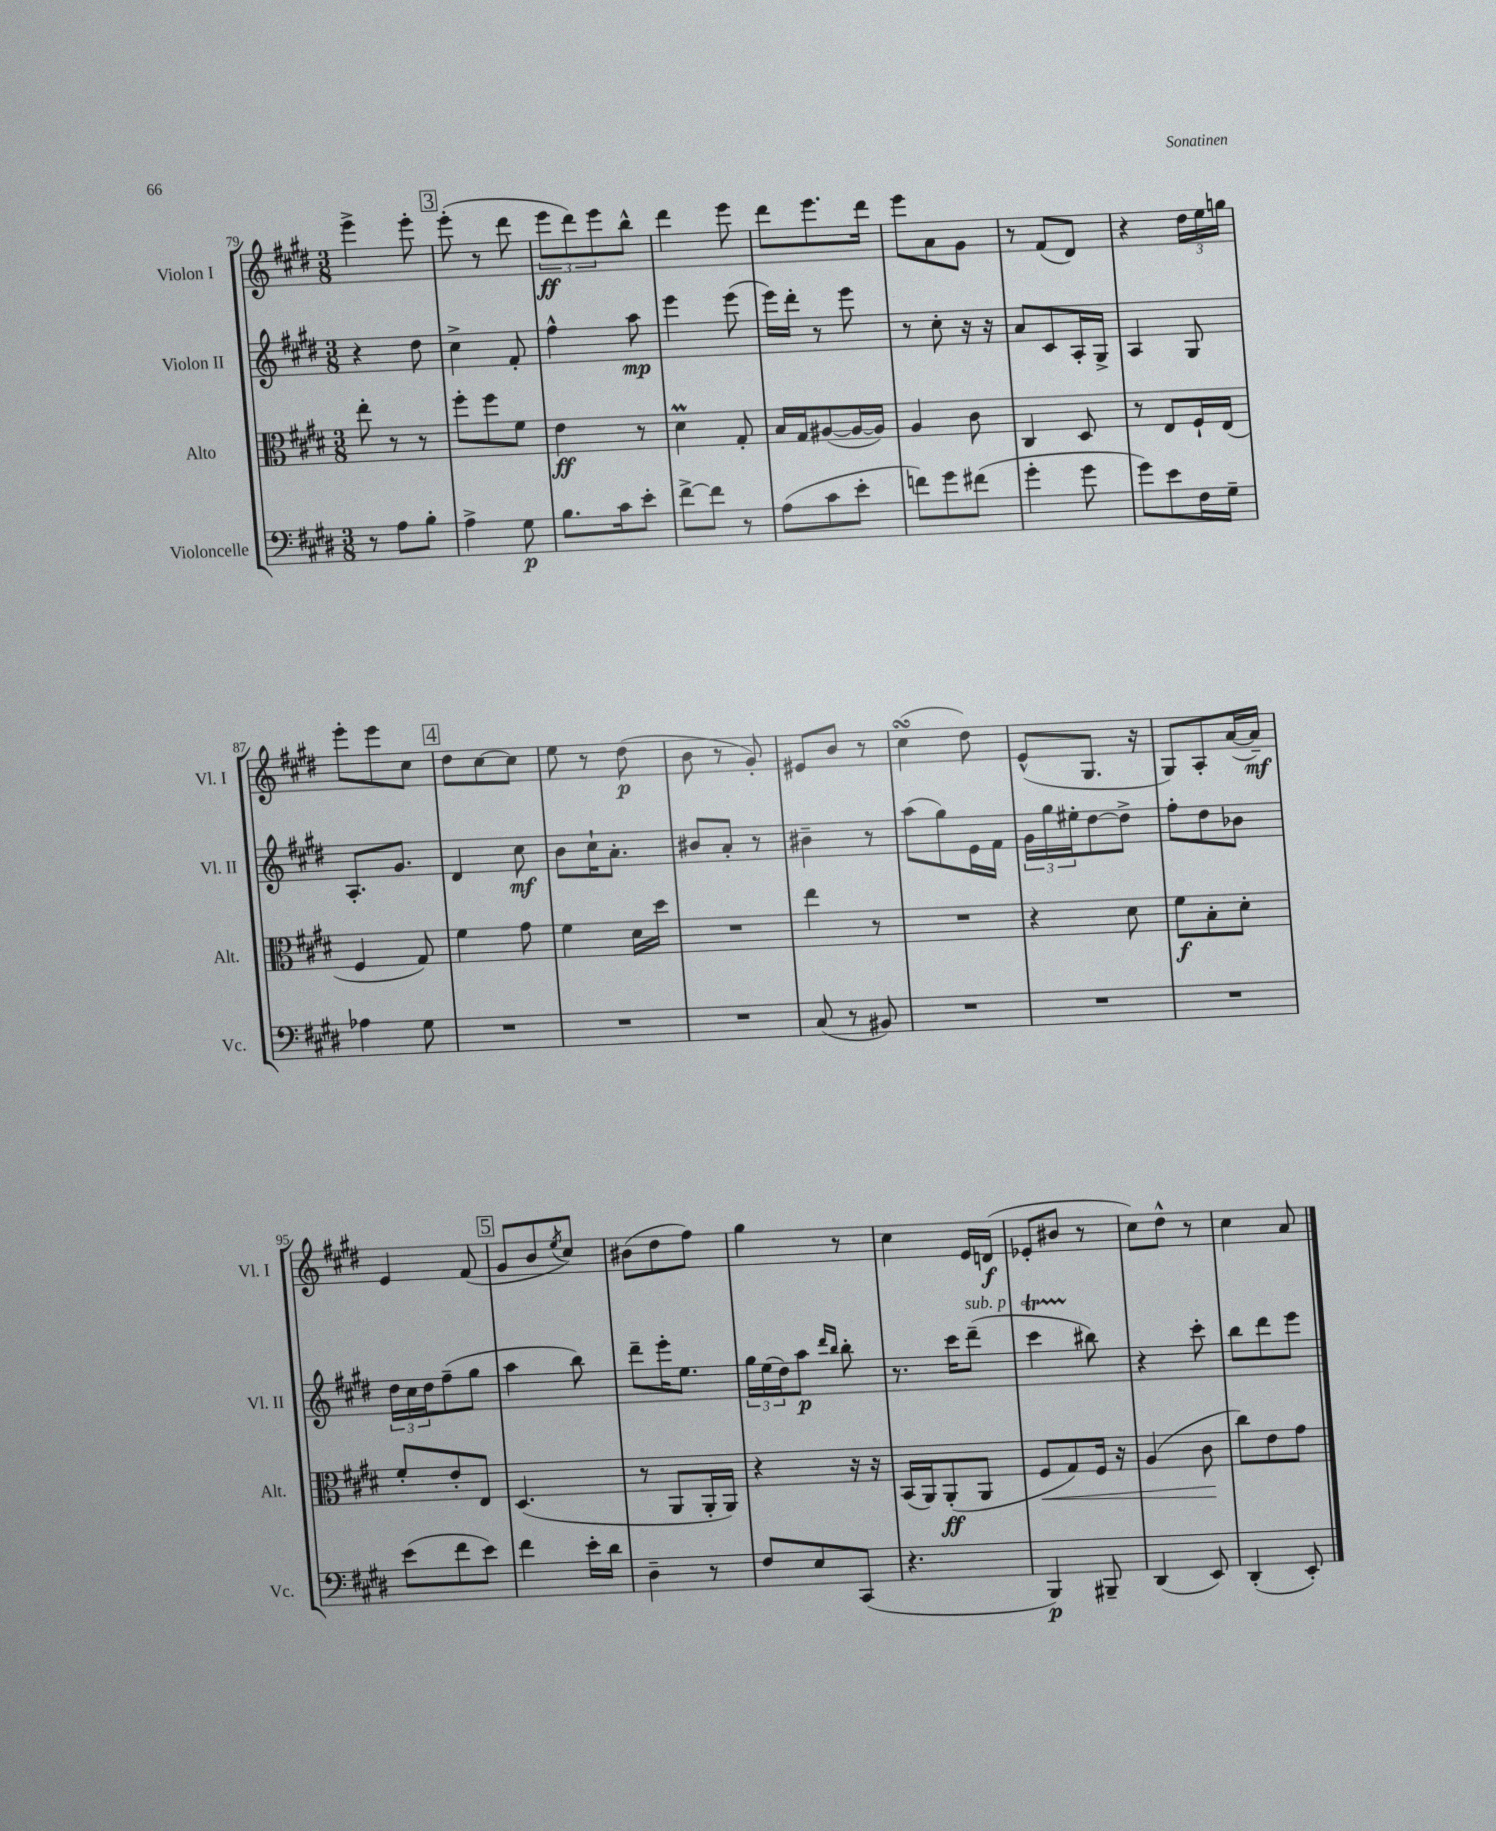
<<
\new StaffGroup <<
\new Staff = "s0" \with { instrumentName = "Violon I" shortInstrumentName = "Vl. I" } {
    \clef treble \key e \major \numericTimeSignature \time 3/8
    e'''4-> e'''8-. |
    \mark \markup { \box "3" } e'''8-.( r8 dis'''8 |
    \tuplet 3/2 { e'''8\ff dis'''8) e'''8 } b''8-^ |
    dis'''4 e'''8 |
    dis'''8 e'''8. dis'''16 |
    e'''8 a'8 gis'8 |
    r8 fis'8( dis'8) |
    r4 \tuplet 3/2 { dis''16 e''16 g''16 } |
    e'''8-. e'''8 cis''8 |
    \mark \markup { \box "4" } dis''8 cis''8~ cis''8 |
    e''8 r8 dis''8\p( |
    b'8 r8 gis'8-.) |
    eis'8 b'8 r8 |
    cis''4\turn( dis''8) |
    e'8-^( gis8. r16 |
    gis8) a8-. a'16~( a'16--\mf) |
    e'4 fis'8( |
    \mark \markup { \box "5" } gis'8 b'8 \acciaccatura { e''8 } cis''8) |
    bis'8( dis''8 fis''8) |
    gis''4 r8 |
    cis''4 e'16 d'16\f( |
    ees'8-. bis'8 r8 |
    cis''8) dis''8-^ r8 |
    cis''4 a'8 \bar "|." |
}
\new Staff = "s1" \with { instrumentName = "Violon II" shortInstrumentName = "Vl. II" } {
    \clef treble \key e \major \numericTimeSignature \time 3/8
    r4 dis''8 |
    \mark \markup { \box "3" } cis''4-> fis'8-. |
    fis''4-^ a''8\mp |
    e'''4 e'''8( |
    e'''16) dis'''16-. r8 e'''8 |
    r8 cis''8-. r16 r16 |
    a'8 cis'8 a16-. gis16-> |
    a4 gis8 |
    a8.-. gis'8. |
    \mark \markup { \box "4" } dis'4 cis''8\mf |
    b'8 cis''16-! a'8.-. |
    bis'8 a'8-. r8 |
    bis'4-- r8 |
    a''8( gis''8) e'16 fis'16 |
    \tuplet 3/2 { gis'16 gis''16 eis''16-. } dis''8~ dis''8-> |
    fis''8-. dis''8 bes'8 |
    \tuplet 3/2 { dis''16 cis''16 dis''16 } fis''8--( gis''8 |
    \mark \markup { \box "5" } a''4 b''8) |
    dis'''8-- e'''16-. e''8. |
    \tuplet 3/2 { gis''16 e''16( dis''16) } a''8\p \grace { dis'''16 b''16 } b''8-. |
    r8. cis'''16 dis'''8--^\markup { \italic "sub. p" }( |
    cis'''4\startTrillSpan bis''8\stopTrillSpan) |
    r4 cis'''8-. |
    b''8 dis'''8 e'''8 \bar "|." |
}
\new Staff = "s2" \with { instrumentName = "Alto" shortInstrumentName = "Alt." } {
    \clef alto \key e \major \numericTimeSignature \time 3/8
    e''8-. r8 r8 |
    \mark \markup { \box "3" } fis''8-. fis''8 fis'8 |
    e'4\ff r8 |
    dis'4\prall gis8-. |
    b16 gis16 ais8~( ais16~ ais16) |
    a4 cis'8 |
    cis4 dis8 |
    r8 e8 fis16-! e16( |
    fis4 gis8) |
    \mark \markup { \box "4" } fis'4 gis'8 |
    fis'4 dis'16 dis''16 |
    R4. |
    e''4 r8 |
    R4. |
    r4 dis'8 |
    fis'8\f b8-. dis'8-. |
    fis'8-. e'8-. e8 |
    \mark \markup { \box "5" } dis4.( |
    r8 a,8 a,16-. a,16) |
    r4 r16 r16 |
    b,16( a,16) a,8-.\ff( a,8 |
    fis8\< gis8) fis16 r16 |
    a4( cis'8\! |
    cis''8) e'8 gis'8 \bar "|." |
}
\new Staff = "s3" \with { instrumentName = "Violoncelle" shortInstrumentName = "Vc." } {
    \clef bass \key e \major \numericTimeSignature \time 3/8
    r8 a8 b8-. |
    \mark \markup { \box "3" } a4-> gis8\p |
    b8. cis'16 e'8-. |
    fis'8~-> fis'8 r8 |
    a8( cis'8 e'8-. |
    f'8) gis'8 fis'8( |
    gis'4-. gis'8 |
    gis'8) e'8 fis16 gis16-- |
    aes4 gis8 |
    \mark \markup { \box "4" } R4. |
    R4. |
    R4. |
    cis8( r8 bis,8) |
    R4. |
    R4. |
    R4. |
    e'8( fis'8 e'8) |
    \mark \markup { \box "5" } fis'4 e'16-. dis'16 |
    dis4-- r8 |
    fis8 e8 cis,8( |
    r4. |
    b,,4\p) bis,,8-- |
    dis,4( e,8) |
    dis,4-.( e,8-.) \bar "|." |
}
>>
>>
\layout { \context { \Score currentBarNumber = #79 } }
